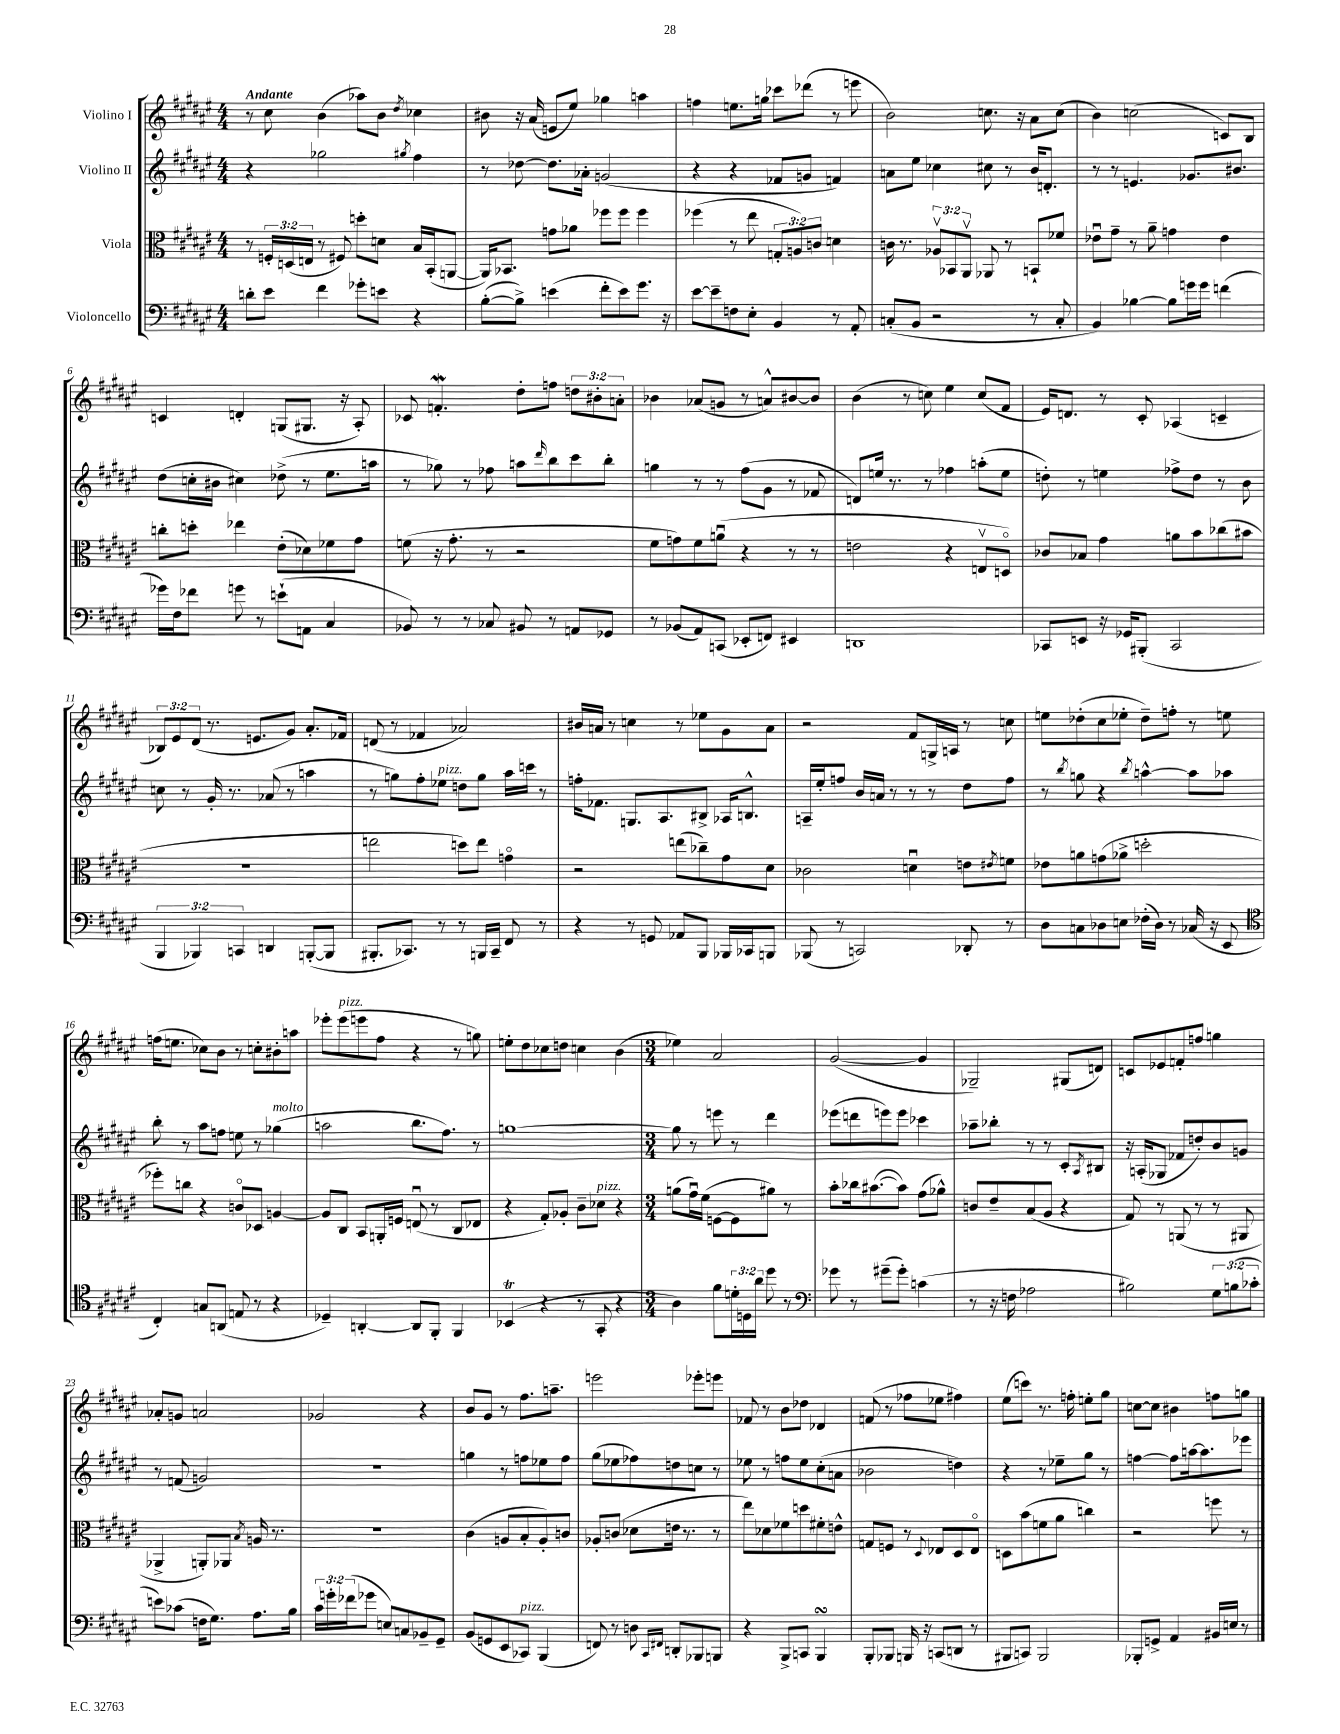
<<
\new StaffGroup <<
\new Staff = "s0" \with { instrumentName = "Violino I" } {
    \clef treble \key fis \major \numericTimeSignature \time 4/4 \override Staff.TupletNumber.text = #tuplet-number::calc-fraction-text \tempo "Andante"
    r8 cis''8 b'4( aes''8) b'8 \acciaccatura { dis''8 } ces''4 |
    bis'8 r16 ais'16( e'8 eis''8) ges''4 a''4 |
    f''4 e''8. g''16 ces'''8 des'''8( r8 e'''8 |
    b'2) c''8. r16 ais'8 c''8( |
    b'4) c''2( c'8) b8 |
    c'4 d'4-. g8( gis8. r16 ais8-.) |
    ces'8 f'4.-.\mordent dis''8-. f''8 \tuplet 3/2 { d''8 bis'8-. a'8-. } |
    bes'4 aes'8( g'8 r8 a'8-^) bis'8~ bis'8 |
    b'4( r8 c''8) eis''4 c''8( fis'8 |
    eis'16) d'8. r8 cis'8-. aes4( c'4-- |
    \tuplet 3/2 { bes8) eis'8 dis'8( } r8. e'8. gis'8) ais'8.-. fes'16 |
    d'8( r8 fes'4 aes'2) |
    bis'16 a'16 r8 c''4 r8 ees''8 gis'8 a'8 |
    r2 fis'8 g16-> a16 r8 c''8 |
    e''8 des''8-.( cis''8 ees''8-. des''8--) f''8-. r8 e''8 |
    f''16( e''8. ces''8) b'8 r8 c''8-. bis'8-. a''8 |
    ees'''8-. ees'''8^\markup { \italic "pizz." }( e'''8 fis''8 r4 r8 g''8) |
    e''8-. dis''8 ces''8 d''8 c''4 b'4( |
    \numericTimeSignature \time 3/4 ees''4) ais'2 |
    gis'2~( gis'4 |
    ges2--) gis8( d'8) |
    c'8 ees'8 f'8-. f''8 g''4 |
    aes'8-. g'8 a'2 |
    ges'2 r4 |
    b'8 gis'8 r8 fis''8. a''8.-- |
    e'''2 ees'''8-. e'''8 |
    fes'8 r8 b'8 des''8 des'4 |
    f'8( r8 fes''8 ees''8 fis''4) |
    eis''8( c'''8) r8. f''16-. e''8-. gis''8 |
    c''8~ c''8 bis'4 f''8 g''8 \bar "|." |
}
\new Staff = "s1" \with { instrumentName = "Violino II" } {
    \clef treble \key fis \major \numericTimeSignature \time 4/4
    r4 ges''2 \acciaccatura { gis''8 } fis''4 |
    r8 des''8~ des''8. aes'16-. g'2( |
    r4 r4 fes'8 g'8 f'4) |
    a'8 eis''8 ces''4 cis''8 r8 b'16 d'8.-. |
    r8 r8 e'4. ges'8. bis'8. |
    dis''8( c''16-. bis'16 cis''4) des''8->( r8 eis''8. a''16 |
    r8 ges''8) r8 fes''8 a''8 \grace { dis'''16 } b''8 cis'''8 b''8-. |
    g''4 r8 r8 fis''8( gis'8 r8 fes'8 |
    d'8) e''16 r8. r8 fes''4 a''8-.( e''8 |
    d''8-.) r8 e''4 fes''8-> d''8 r8 b'8 |
    c''8 r8 gis'16-. r8. aes'8( r8 a''4 |
    r8 g''8) fis''8-. ees''8^\markup { \italic "pizz." } d''8 g''8 ais''16 c'''16 r8 |
    f''16-. fes'8. g8. ais8. bis8-> aes16 b8.-^ |
    a16-- eis''16-. f''8 b'16 a'16 r8 r8 r8 dis''8 f''8 |
    r8 \acciaccatura { b''8 } g''8 r4 \acciaccatura { b''8 } a''4~-^ a''8 aes''8 |
    b''8-. r8 ais''8 f''8 e''8 r8 ges''4^\markup { \italic "molto" }( |
    a''2 b''8. fis''8.) r8 |
    g''1~ |
    \numericTimeSignature \time 3/4 g''8 r8 e'''8 r8 dis'''4 |
    ees'''8( d'''8 e'''8) e'''8 ces'''4 |
    aes''8-- bes''8-. r8 r8 cis'8-. \acciaccatura { ais8 } bis8 |
    r16 a16-.( ges8 fes'8 d''8-.) b'8 g'8 |
    r8 f'8( g'2) |
    R2. |
    g''4 r8 f''8 ees''8 f''8 |
    gis''8( ees''8 fes''8) d''8 c''8 r8 |
    ees''8 r8 f''8 ees''8 cis''8-.( a'8 |
    bes'2 d''4) |
    r4 r8 ees''8-- gis''8 r8 |
    f''4~ f''8 a''16~ a''8. ees'''8 \bar "|." |
}
\new Staff = "s2" \with { instrumentName = "Viola" } {
    \clef alto \key fis \major \numericTimeSignature \time 4/4 \override Staff.TupletNumber.text = #tuplet-number::calc-fraction-text
    r8 \tuplet 3/2 { f16-. d16( e16 } r8 fis8) d''8-. d'8 b16 b,16-.( a,8~ |
    a,16) bes,8. g'8 aes'8 fes''8 fes''8 fes''4 |
    fes''4( r8 eis''8 \tuplet 3/2 { g8-. a8) c'8 } d'4 |
    c'16 r8. \tuplet 3/2 { aes8\upbow bes,8 ais,8\upbow } aes,8 r8 b,8-! fes'8 |
    ees'8\downbow gis'8-- r8 ais'8-- g'4 ees'4 |
    c''8-. d''8-. ees''4 eis'8-.( des'8) fes'8 gis'8 |
    f'8( r16 gis'8.-. r8 r2 |
    fis'8 g'8) fis'8 a'8\downbow( r4 r8 r8 |
    e'2 r4 e8\upbow d8\flageolet) |
    ces'8 bes8 gis'4 a'8 b'8 ces''8( bis'8 |
    R1 |
    e''2 d''8) e''8 g'4\flageolet |
    r2 e''8( ces''8--) gis'8 dis'8 |
    ces'2 d'4\downbow e'8 \acciaccatura { eis'8 } f'8 |
    ees'8 a'8 g'8( aes'8-> d''2-. |
    fes''8-.) c''8 r4 c'8\flageolet des8 a4~ |
    a8 cis8 b,8 a,16-. f16 e8\downbow( r8 cis8 ees8 |
    r4 gis8-.) aes8-. cis'8-- des'8^\markup { \italic "pizz." } r4 |
    \numericTimeSignature \time 3/4 a'8( gis'16\downbow) fis'16( f8~ f8 ais'8) r8 |
    b'8-. ces''16 bis'8.~( bis'8) gis'8( aes'8-^) |
    c'8 eis'8-- b8( ais8 r4 |
    gis8) r8 a,8( r8 r8 ais,8 |
    aes,4-> a,8-.) aes,8 \acciaccatura { b8 } a16 r8. |
    R2. |
    cis'4( a8 b8-. a8-.) c'8 |
    aes8-. c'8( des'8 e'16 r8. r8 |
    eis''8) des'8 fes'8 d''8 fis'8-. e'8-^ |
    g8 f8 r8 \appoggiatura { dis8 } ees8 dis8 ees8\flageolet |
    d8 b'8( f'8 ais'8 c''4) |
    r2 f''8 r8 \bar "|." |
}
\new Staff = "s3" \with { instrumentName = "Violoncello" } {
    \clef bass \key fis \major \numericTimeSignature \time 4/4 \override Staff.TupletNumber.text = #tuplet-number::calc-fraction-text
    d'8-. eis'8 fis'4 ges'8-. e'8 r4 |
    b8~-.( b8->) e'4( fis'8-. e'8) gis'8. r16 |
    eis'8~ eis'8-- f8 eis8-. b,4 r8 ais,8-. |
    c8-.( b,8 r2 r8 c8-. |
    b,4) bes4~ bes8 g'16 g'16 f'4( |
    ges'16) fis16 fes'8 g'8 r8 e'8-!( a,8 cis4 |
    bes,8) r8 r8 ces8 bis,8 r8 a,8 ges,8 |
    r8 bes,8( ais,8) c,8( ees,8-. f,8) eis,4 |
    d,1 |
    ces,8 e,8 r16 ges,16 bis,,8-.( ces,2 |
    \tuplet 3/2 { b,,4 bes,,4) c,4 } d,4 b,,8~-.( b,,8 |
    bis,,8.-. ces,8.) r8 r8 b,,16 ces,16-- fis,8 r8 |
    r4 r8 g,8 aes,8 b,,8 bes,,16 ces,16 b,,8 |
    bes,,8( r8 c,2) des,8-. r8 |
    dis8 c8 des8 e8 fes16-.( des16) r8 ces16( r16 eis,8 |
    \clef tenor cis4-.) g8 a,8( e8 r8 r4 |
    des4--) a,4~-. a,8 fis,8-. fis,4 |
    bes,4\trill( r4 r8 gis,8-. r4 |
    \numericTimeSignature \time 3/4 ais4) fis'8 \tuplet 3/2 { d'16-. d16 ais'16 } dis''8 r8 |
    \clef bass ges'8 r8 gis'8--( gis'8-.) c'4( |
    r8 r16 f16 aes2 |
    bis2) \tuplet 3/2 { gis8 b8( ces'8-. } |
    e'8) ces'8( f16 gis8.) ais8. b16 |
    \tuplet 3/2 { cis'16 g'16-. fes'16( } ges'8 e8) c8 bes,8-- gis,8-- |
    b,8( g,8 eis,8 ces,8^\markup { \italic "pizz." }) b,,4( |
    f,8) r8 d8 \grace { cis,16 fis,16 } d,8-. bes,,8 b,,8 |
    r4 b,,8-> c,8 b,,4\turn |
    b,,8-. bes,,8 b,,16 r16 c,8( d,8 r8 |
    bis,,8 c,8) bis,,2 |
    bes,,8-. g,8-> ais,4 bis,16 e16 r8 \bar "|." |
}
>>
>>
